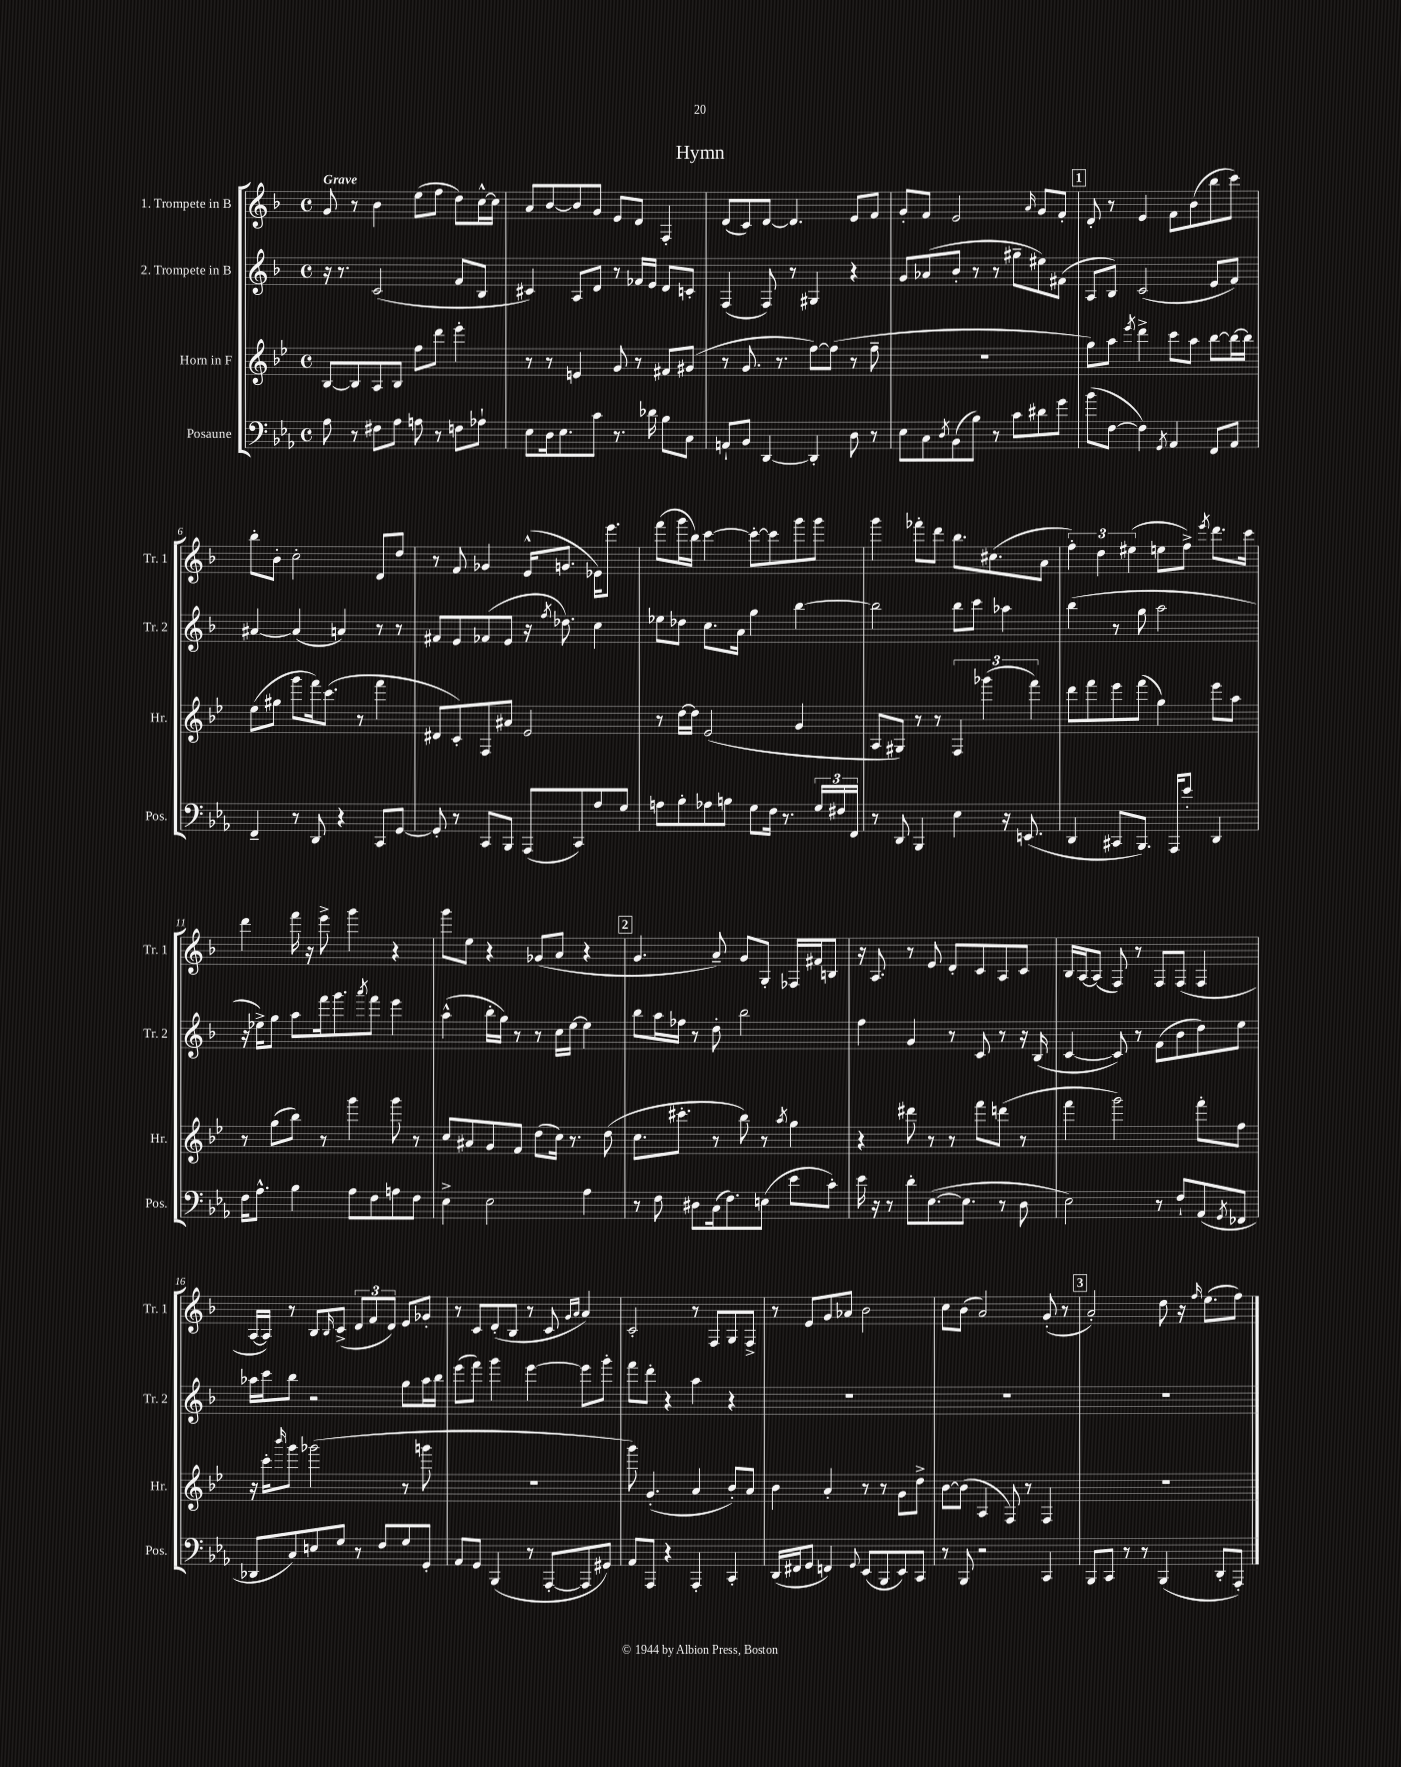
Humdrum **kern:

**kern	**kern	**kern	**kern
*staff4	*staff3	*staff2	*staff1
*clefF4	*clefG2	*clefG2	*clefG2
*k[b-e-a-]	*k[b-e-]	*k[b-]	*k[b-]
*M4/4	*M4/4	*M4/4	*M4/4
*met(c)	*met(c)	*met(c)	*met(c)
8A-	[8B-	16r	8g
.	.	8.r	.
8r	8B-]	.	8r
8F#	8A	(2c	4b-
8A-	8B-	.	.
8A	8ff	.	(8ee
8r	8ddd	.	8ff
8F	4eee-'	8f	8dd)
8A-`	.	8B-	[16cc^^
.	.	.	16cc]
=	=	=	=
8E-	8r	4c#)	8a
16D	8r	.	[8b-
8.E-	.	.	.
.	4e	8A	8b-]
8c	.	8d	8g
8.r	8g	8r	8e
.	8r	16f-	8d
16d-	.	16e	.
8B-	8f#	8d	4F'
8C	(8g#	8c'	.
=	=	=	=
8AA`	8r	(4F	(8d
8BB-	8.g	.	8c)
[4DD	.	8F)	[8d
.	8.r	.	.
.	.	8r	4.d]
4DD']	[8ff)	4G#	.
.	(8ff]	.	.
8D	8r	4r	8e
8r	8ff~	.	8f
=	=	=	=
8E-	1r	8g	8g'
8C	.	(8a-	8f
8qD	.	.	.
(8BB-	.	8b-'	2e
8B-)	.	8r	.
8r	.	8r	.
8c	.	8gg#~	.
.	.	.	16qqa
8d#	.	8ee#)	8g
8g	.	(8f#	8f'
=	=	=	=
(8b-	8gg)	8A	8d'
[8F	8aa	8B-)	8r
.	8qeee-	.	.
4F])	4ddd^	(2c	4e
8qGG	.	.	.
4AA-	8ccc	.	8f
.	8aa	.	(8b-
8FF	[8bb-	8e	8bb-
8AA-	16bb-_	8f)	8ccc)
.	16bb-]	.	.
=	=	=	=
4FF~	(8ee-	[4a#	8bb-'
.	8gg#	.	8b-'
8r	8ggg	(4a#]	2cc'
8DD	16fff)	.	.
.	(8.ccc	.	.
4r	.	4a)	.
.	8r	.	.
8CC	4fff	8r	8d
[8GG	.	8r	8dd
=	=	=	=
8GG']	8d#	8f#	8r
8r	8c')	8e	8f
8CC	8F	(8f-	4g-
8BBB-	8a#	8e	.
(8AAA-	2e-	16r	(16e^^
.	.	8qff	.
.	.	8.dd-)	8.g
8CC)	.	.	.
8A-	.	4cc	16e-)
.	.	.	8.eee
8G	.	.	.
=	=	=	=
8A	8r	8ee-	(8fff
8B-'	[16dd	8dd-	16ggg
.	16dd]	.	16bb-)
8A-	(2e-	8.cc	[4ccc
8B	.	.	.
.	.	16a	.
8G	.	4gg	8ccc'_
16F	.	.	8ccc]
8.r	.	.	.
.	4g	[4bb-	8ggg
24G	.	.	8ggg
24F#	.	.	.
24FF	.	.	.
=	=	=	=
8r	8A	2bb-]	4ggg
8DD	8G#)	.	.
4BBB-	8r	.	8fff-'
.	8r	.	8ddd
4E-	6F	8bb-	8.bb-
.	.	8ccc	.
.	(6ggg-	.	.
.	.	.	(8.cc#
16r	.	4aa-	.
(8.EE	.	.	.
.	6fff)	.	.
.	.	.	8a
=	=	=	=
4DD	8ddd	(4bb-	6ff')
.	8fff	.	.
.	.	.	6dd
8CC#	8eee-	8r	.
.	.	.	(6ee#
8.BBB-)	(8fff	8gg	.
.	4gg)	2aa	8ee
16AAA-	.	.	.
8e-'	.	.	8ff^)
.	.	.	8qeee
4DD	8eee-	.	8.ddd
.	8aa	.	.
.	.	.	16ccc
=	=	=	=
16F	8r	16r	4ddd
8.A-^^	.	16ee-^)	.
.	(8gg	8gg	.
4B-	8bb-)	8aa	16fff
.	.	.	16r
.	8r	16fff	8eee^
.	.	8.ggg	.
8A-	4ggg	.	4ggg
.	.	8qaaa	.
8F	.	8fff	.
8A	8ggg	4eee	4r
8F	8r	.	.
=	=	=	=
4E-^	8cc	(4aa^^	8ggg
.	8a#	.	8ee
2E-	8g	16bb-'	4r
.	.	16gg)	.
.	8f	8r	.
.	(8dd	8r	(8g-
.	16cc)	16cc	8a
.	8.r	[16ee	.
4A-	.	4ee]	4r
.	(8dd	.	.
=	=	=	=
8r	8.cc	8bb-	4.g
8F	.	16aa	.
.	8.ccc#'	16ff-	.
8D#	.	8r	.
(16C	8r	8dd'	8a~)
8.F)	.	.	.
.	8bb-)	2bb-	8g
(8E	8r	.	8G'
.	8qaa	.	.
8e-	4gg	.	16F-
.	.	.	16f#
8c')	.	.	8B
=	=	=	=
16e-	4r	4ff	16r
16r	.	.	8.A
8r	.	.	.
8d'	8ddd#	4g	8r
([8.E-	8r	.	8e
.	8r	8r	8d'
8.E-]	.	.	.
.	8fff	8c	8c
8r	(8ddd	8r	8A
8D	8r	16r	8c
.	.	(16B-	.
=	=	=	=
2E-)	4fff	[4c	16B-
.	.	.	[16A
.	.	.	(8A]
.	2ggg)	8c])	8F)
.	.	8r	8r
8r	.	(8f	8F
8F`	.	8b-	(8F
(8AA-	8fff'	8dd)	4F
8qGG	.	.	.
8FF-	8ff	8ee	.
=	=	=	=
8DD-	16r	16aa-	[16A
.	16ccc'	16ccc	16A])
.	16qqbbb-	.	.
8C)	8ggg	8bb-	8r
8E	(2ggg-	2r	8B-
.	.	.	16qqB-
8G	.	.	(8c^
8r	.	.	12d
.	.	.	12f
8F	.	.	.
.	.	.	12d)
8G	8r	8gg	8e
8GG'	8ggg	16aa-	8g-'
.	.	16bb-	.
=	=	=	=
8AA-	1r	(8eee	8r
8GG	.	8fff)	8c
(4BBB-	.	4ggg	(8d'
.	.	.	8B-
8r	.	[4eee	8r
[8AAA-'	.	.	8c
.	.	.	16qqg
.	.	.	16qqa
8AAA-]	.	8eee]	4a)
8GG#)	.	8ggg'	.
=	=	=	=
8AA-	8ggg)	8fff	2c'
8AAA-	(4.g'	8ddd'	.
4r	.	4r	.
4AAA-'	4a	4aa	8r
.	.	.	8F
4CC'	8b-')	4r	8G
.	8a	.	8F^
=	=	=	=
(16DD	4b-	1r	8r
16FF#	.	.	.
8GG	.	.	8e
4FF)	4a'	.	8g
.	.	.	8a-
8qqGG	.	.	.
(8EE-	8r	.	2b-
8BBB-	8r	.	.
8EE-)	8g	.	.
8CC	8dd^	.	.
=	=	=	=
8r	[8b-	1r	8cc
8BBB-	(8b-]	.	(8b-
2r	4A	.	2a)
.	8F)	.	.
.	8r	.	.
4CC	4F	.	(8g'
.	.	.	8r
=	=	=	=
8BBB-	1r	1r	2a')
8CC	.	.	.
8r	.	.	.
8r	.	.	.
(4BBB-	.	.	8dd
.	.	.	16r
.	.	.	16qqff
.	.	.	(8.ee
8DD'	.	.	.
8AAA-')	.	.	8ff)
==	==	==	==
*-	*-	*-	*-
